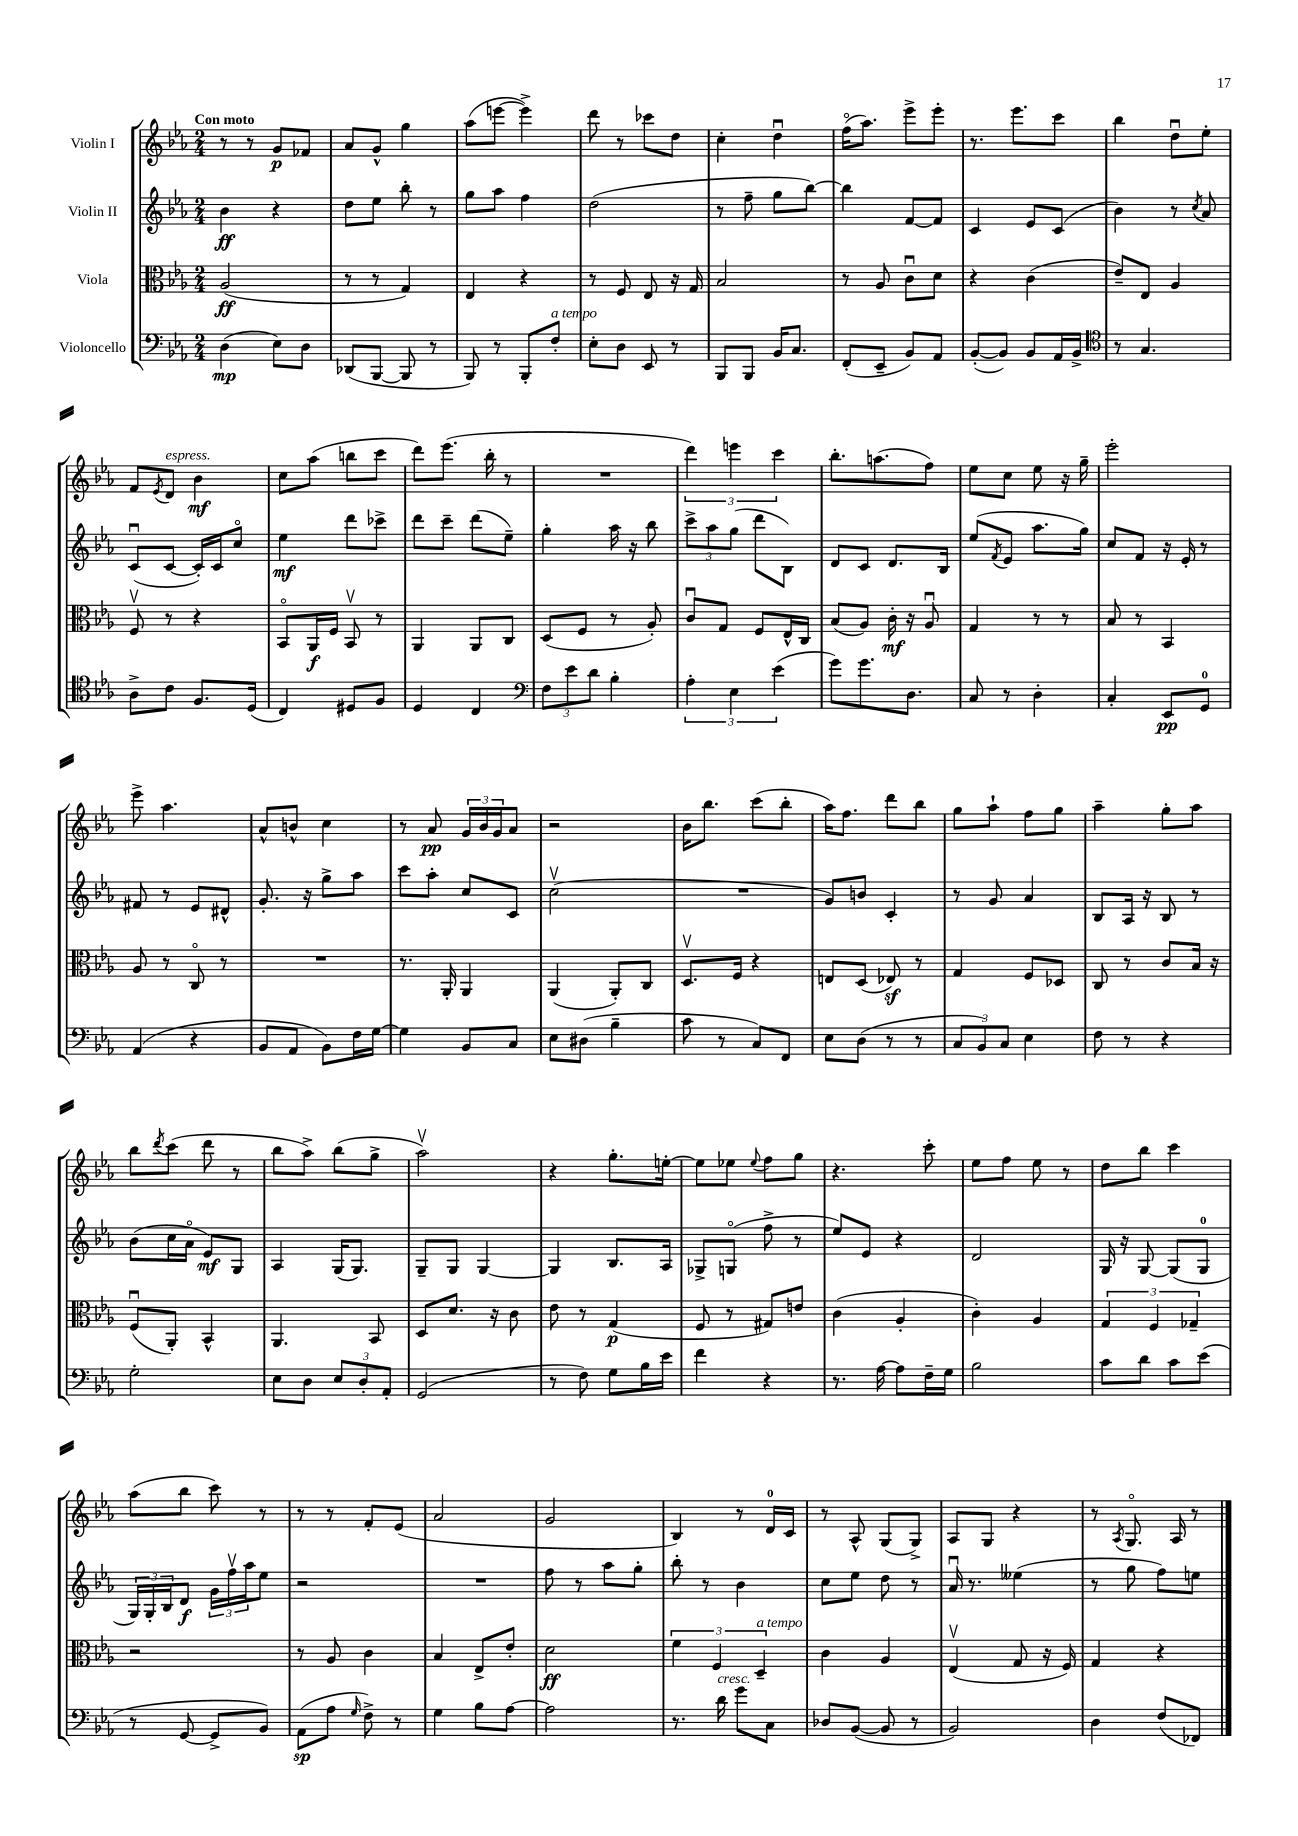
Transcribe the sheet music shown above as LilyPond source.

<<
\new StaffGroup <<
\new Staff = "s0" \with { instrumentName = "Violin I" } {
    \clef treble \key ees \major \numericTimeSignature \time 2/4 \tempo "Con moto"
    r8 r8 g'8\p fes'8 |
    aes'8 g'8-^ g''4 |
    aes''8( e'''8~ e'''4->) |
    d'''8 r8 ces'''8 d''8 |
    c''4-. d''4\downbow |
    f''16\flageolet( aes''8.) ees'''8-> ees'''8-. |
    r8. ees'''8. c'''8 |
    bes''4 d''8\downbow ees''8-. |
    f'8 \acciaccatura { ees'8 } d'8^\markup { \italic "espress." } bes'4\mf |
    c''8 aes''8( b''8 c'''8 |
    d'''8) ees'''8.( bes''16-. r8 |
    R2 |
    \tuplet 3/2 { d'''4) e'''4 c'''4 } |
    bes''8.-. a''8.( f''8) |
    ees''8 c''8 ees''8 r16 g''16-- |
    ees'''2-. |
    ees'''8-> aes''4. |
    aes'8-^ b'8-^ c''4 |
    r8 aes'8\pp \tuplet 3/2 { g'16 bes'16 g'16 } aes'8 |
    r2 |
    bes'16 bes''8. c'''8( bes''8-. |
    aes''16) f''8. d'''8 bes''8 |
    g''8 aes''8-! f''8 g''8 |
    aes''4-- g''8-. aes''8 |
    bes''8 \acciaccatura { d'''8 } c'''8( d'''8 r8 |
    bes''8 aes''8->) bes''8( g''8-> |
    aes''2\upbow) |
    r4 g''8.-. e''16~-. |
    e''8 ees''8 \appoggiatura { ees''8 } f''8 g''8 |
    r4. c'''8-. |
    ees''8 f''8 ees''8 r8 |
    d''8 bes''8 c'''4 |
    aes''8( bes''8 c'''8) r8 |
    r8 r8 f'8-. ees'8( |
    aes'2 |
    g'2 |
    bes4) r8 d'16-0 c'16 |
    r8 aes8-^ g8( g8->) |
    aes8 g8 r4 |
    r8 \acciaccatura { aes8 } g8.\flageolet aes16 r8 \bar "|." |
}
\new Staff = "s1" \with { instrumentName = "Violin II" } {
    \clef treble \key ees \major \numericTimeSignature \time 2/4
    bes'4\ff r4 |
    d''8 ees''8 bes''8-. r8 |
    g''8 aes''8 f''4 |
    d''2( |
    r8 f''8-- g''8 bes''8~) |
    bes''4 f'8~ f'8 |
    c'4 ees'8 c'8( |
    bes'4) r8 \acciaccatura { c''8 } aes'8 |
    c'8\downbow( c'8~ c'16-.) c'16 c''8\flageolet |
    ees''4\mf d'''8 ces'''8-> |
    d'''8 c'''8-- d'''8( ees''8--) |
    g''4-. aes''16 r16 bes''8 |
    \tuplet 3/2 { c'''8-> aes''8 g''8( } d'''8 bes8) |
    d'8 c'8 d'8. bes16 |
    ees''8( \acciaccatura { f'8 } ees'8 aes''8. g''16) |
    c''8 f'8 r16 ees'16-. r8 |
    fis'8 r8 ees'8 dis'8-^ |
    g'8.-. r16 g''8-> aes''8 |
    c'''8 aes''8-. c''8 c'8 |
    c''2\upbow( |
    R2 |
    g'8) b'8 c'4-. |
    r8 g'8 aes'4 |
    bes8 aes16 r16 bes8 r8 |
    bes'8( c''16 aes'16\flageolet ees'8\mf) g8 |
    aes4 g16( g8.) |
    g8-- g8 g4~ |
    g4 bes8. aes16 |
    ges8-> g8\flageolet( f''8-> r8 |
    ees''8) ees'8 r4 |
    d'2 |
    g16 r16 g8~ g8( g8-0 |
    \tuplet 3/2 { g16) g16-. bes16 } d'8\f \tuplet 3/2 { g'16 f''16\upbow aes''16 } ees''8 |
    r2 |
    R2 |
    f''8 r8 aes''8 g''8-. |
    bes''8-. r8 bes'4 |
    c''8 ees''8 d''8 r8 |
    aes'16\downbow r8. eeses''4( |
    r8 g''8 f''8) e''8 \bar "|." |
}
\new Staff = "s2" \with { instrumentName = "Viola" } {
    \clef alto \key ees \major \numericTimeSignature \time 2/4
    aes2\ff( |
    r8 r8 g4) |
    ees4 r4 |
    r8 f8 ees8 r16 g16 |
    bes2 |
    r8 aes8 c'8\downbow d'8 |
    r4 c'4( |
    ees'8--) ees8 aes4 |
    f8\upbow r8 r4 |
    bes,8\flageolet aes,16\f f16 bes,8\upbow r8 |
    aes,4 aes,8 c8 |
    d8( f8 r8 aes8-.) |
    c'8\downbow g8 f8 ees16-^ c16 |
    bes8( aes8) c'16-.\mf r16 aes8\downbow |
    g4 r8 r8 |
    bes8 r8 bes,4 |
    aes8 r8 c8\flageolet r8 |
    R2 |
    r8. aes,16-. aes,4 |
    aes,4( aes,8-.) c8 |
    d8.\upbow f16 r4 |
    e8 d8( ees8\sf) r8 |
    g4 f8 des8 |
    c8 r8 c'8 bes16 r16 |
    f8\downbow( aes,8-.) bes,4-^ |
    aes,4. bes,8 |
    d8 d'8. r16 c'8 |
    ees'8 r8 g4\p( |
    f8 r8 gis8) e'8 |
    c'4( aes4-. |
    c'4-.) aes4 |
    \tuplet 3/2 { g4 f4 ges4-- } |
    r2 |
    r8 aes8 c'4 |
    bes4 ees8-> ees'8-. |
    d'2\ff |
    \tuplet 3/2 { f'4 f4 d4--^\markup { \italic "a tempo" } } |
    c'4 aes4 |
    ees4\upbow( g8 r16 f16) |
    g4 r4 \bar "|." |
}
\new Staff = "s3" \with { instrumentName = "Violoncello" } {
    \clef bass \key ees \major \numericTimeSignature \time 2/4
    d4\mp( ees8) d8 |
    des,8( bes,,8~ bes,,8 r8 |
    bes,,8) r8 bes,,8-. f8-.^\markup { \italic "a tempo" } |
    ees8-. d8 ees,8 r8 |
    bes,,8 bes,,8 bes,16 c8. |
    f,8-.( ees,8-- bes,8) aes,8 |
    bes,8~-.( bes,8) bes,8 aes,16 bes,16-> |
    \clef tenor r8 g4. |
    aes8-> c'8 f8. d16( |
    c4) dis8 f8 |
    d4 c4 |
    \clef bass \tuplet 3/2 { f8 ees'8 d'8 } bes4-. |
    \tuplet 3/2 { aes4-. ees4 ees'4( } |
    g'8) g'8. d8. |
    c8 r8 d4-. |
    c4-. ees,8\pp g,8-0 |
    aes,4( r4 |
    bes,8 aes,8 bes,8) f16 g16~ |
    g4 bes,8 c8 |
    ees8 dis8( bes4-- |
    c'8 r8 c8) f,8 |
    ees8 d8( r8 r8 |
    \tuplet 3/2 { c8 bes,8) c8 } ees4 |
    f8 r8 r4 |
    g2-. |
    ees8 d8 \tuplet 3/2 { ees8 d8-. aes,8-. } |
    g,2( |
    r8 f8) g8 bes16 ees'16 |
    f'4 r4 |
    r8. aes16~ aes8 f16-- g16 |
    bes2 |
    c'8 d'8 c'8 ees'8( |
    r8 g,8~ g,8-> bes,8) |
    aes,8\sp( aes8 \grace { g16 } f8->) r8 |
    g4 bes8 aes8~ |
    aes2 |
    r8. d'16^\markup { \italic "cresc." } g'8 c8 |
    des8 bes,8~( bes,8 r8 |
    bes,2) |
    d4 f8( fes,8) \bar "|." |
}
>>
>>
\layout { \context { \Score \remove "Bar_number_engraver" } }
